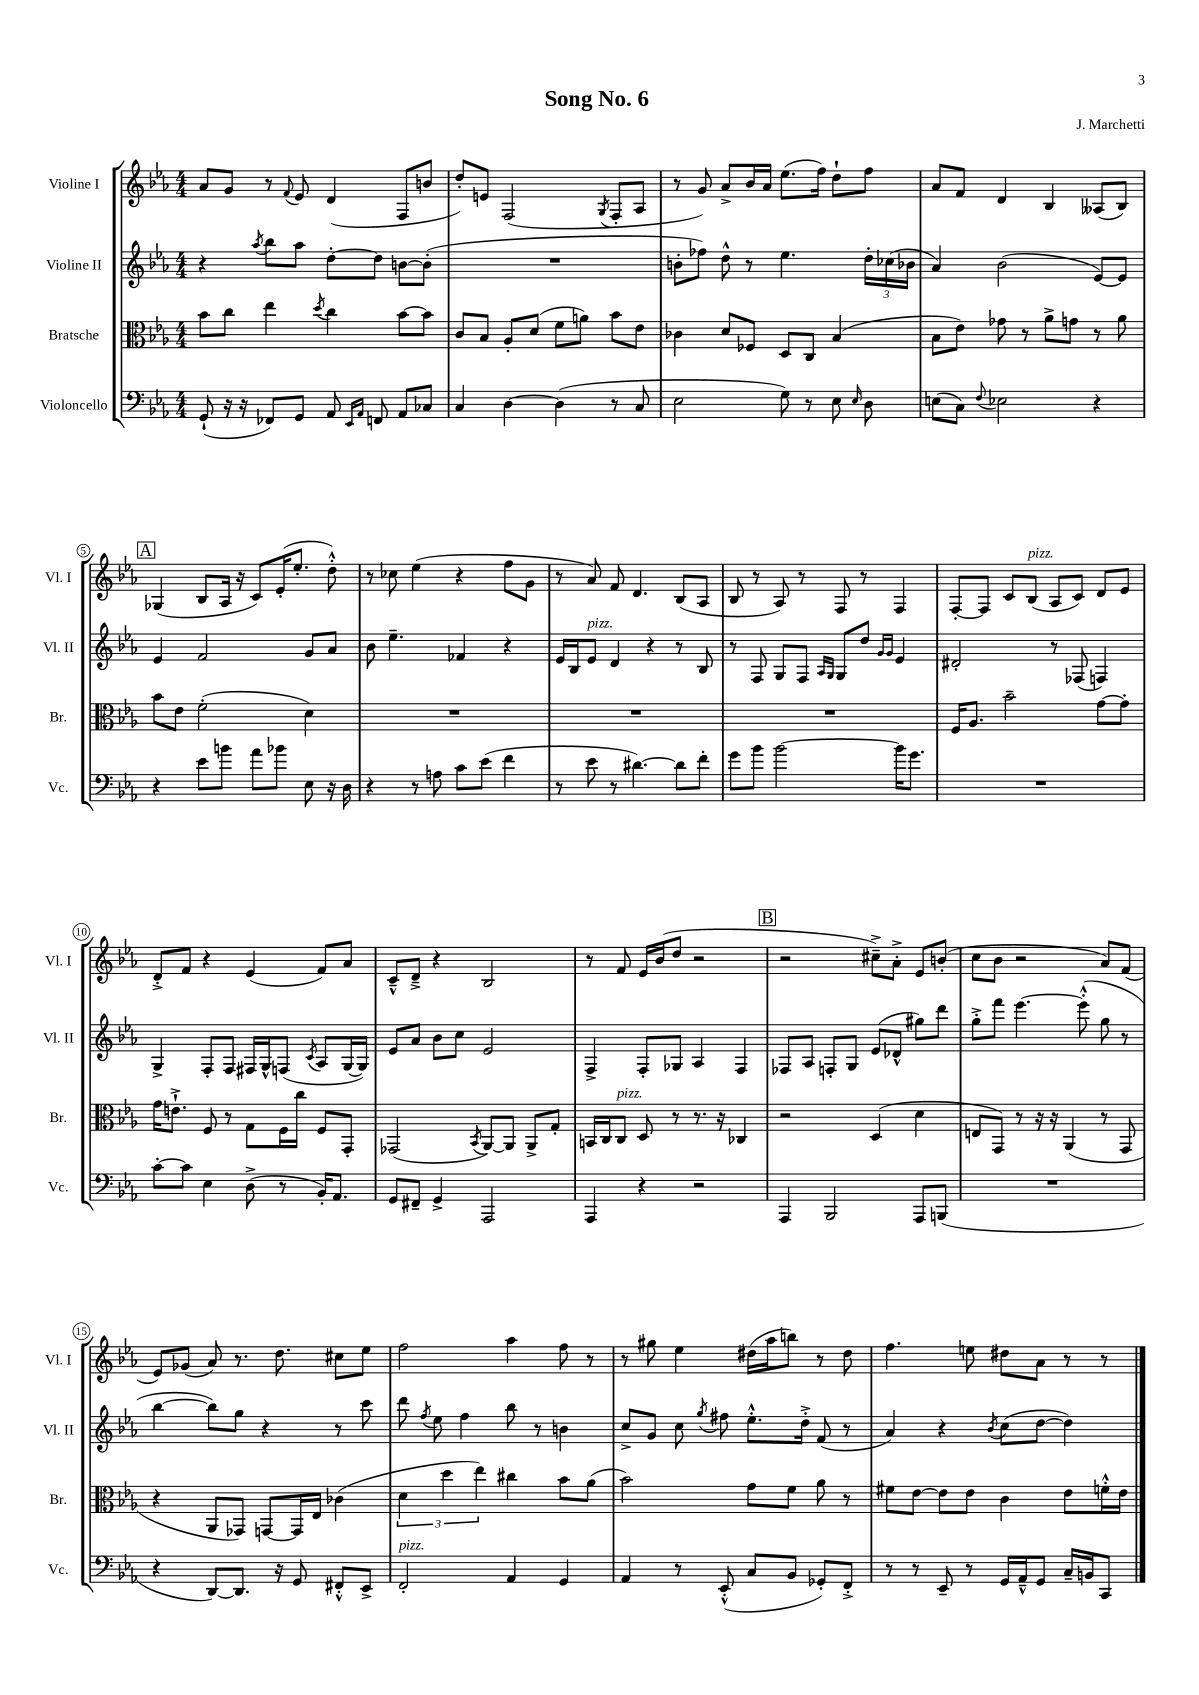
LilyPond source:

\header { title = "Song No. 6" composer = "J. Marchetti" }
<<
\new StaffGroup <<
\new Staff = "s0" \with { instrumentName = "Violine I" shortInstrumentName = "Vl. I" } {
    \clef treble \key ees \major \numericTimeSignature \time 4/4
    \autoBeamOff aes'8[ g'8] r8 \appoggiatura { f'8 } ees'8 d'4( f8[ b'8] |
    d''8[-.) e'8] f2( \acciaccatura { g8 } f8[-. aes8] |
    r8 g'8) aes'8[-> bes'16 aes'16] ees''8.[( f''16]) d''8[-! f''8] |
    aes'8[ f'8] d'4 bes4 aeses8[( bes8]) |
    \mark \markup { \box "A" } ges4( bes8[ aes16] r16 c'8[) ees'16-.( ees''8.]-. d''8-.-^) |
    r8 ces''8 ees''4( r4 f''8[ g'8] |
    r8 aes'8) f'8 d'4. bes8[( aes8] |
    bes8 r8 aes8) r8 f8 r8 f4 |
    f8[~-. f8] c'8[ bes8]^\markup { \italic "pizz." }( aes8[ c'8]) d'8[ ees'8] |
    d'8[-.-> f'8] r4 ees'4( f'8[) aes'8] |
    c'8[---^ d'8]---> r4 bes2 |
    r8 f'8 ees'16[ bes'16( d''8] r2 |
    \mark \markup { \box "B" } r2 cis''8[--->) aes'8]-.-> ees'8[ b'8]-.( |
    c''8[ bes'8] r2 aes'8[) f'8]( |
    ees'8[) ges'8]( aes'8) r8. d''8. cis''8[ ees''8] |
    f''2 aes''4 f''8 r8 |
    r8 gis''8 ees''4 dis''16[( aes''16 b''8]) r8 dis''8 |
    f''4. e''8 dis''8[ aes'8] r8 r8 \bar "|." |
}
\new Staff = "s1" \with { instrumentName = "Violine II" shortInstrumentName = "Vl. II" } {
    \clef treble \key ees \major \numericTimeSignature \time 4/4
    \autoBeamOff r4 \acciaccatura { aes''8 } bes''8[ aes''8] d''8[~-. d''8] b'8[~ b'8]-.( |
    R1 |
    b'8[-. fes''8]) d''8-^ r8 ees''4. \tuplet 3/2 { d''16[-. ces''16( bes'16] } |
    aes'4) bes'2( ees'8[~) ees'8] |
    \mark \markup { \box "A" } ees'4 f'2 g'8[ aes'8] |
    bes'8 ees''4.-- fes'4 r4 |
    ees'16[ bes16 ees'8]^\markup { \italic "pizz." } d'4 r4 r8 bes8 |
    r8 f8 g8[ f8] \grace { aes16[ g16] } g8[ d''8] \grace { g'16[ g'16] } ees'4 |
    dis'2-. r8 fes8( f4) |
    g4-> f8[-. f8] fis16[ g16-^ f8]( \acciaccatura { c'8 } aes8[ g16~ g16]) |
    ees'8[ aes'8] bes'8[ c''8] ees'2 |
    f4-> f8[-. ges8] aes4 f4 |
    \mark \markup { \box "B" } fes8[ aes8] f8[-. g8] ees'8[( des'8]-^ gis''8[) d'''8] |
    g''8[-.-> f'''8] ees'''4.~ ees'''8-.-^( g''8 r8 |
    bes''4~ bes''8[) g''8] r4 r8 c'''8 |
    d'''8 \acciaccatura { f''8 } ees''8 f''4 bes''8 r8 b'4 |
    c''8[-> g'8] c''8 \acciaccatura { g''8 } fis''8 ees''8.[-.-^ d''16]-.-> f'8( r8 |
    aes'4) r4 \acciaccatura { bes'8 } c''8[( d''8]~ d''4) \bar "|." |
}
\new Staff = "s2" \with { instrumentName = "Bratsche" shortInstrumentName = "Br." } {
    \clef alto \key ees \major \numericTimeSignature \time 4/4
    \autoBeamOff bes'8[ c''8] ees''4 \acciaccatura { d''8 } c''4 bes'8[~ bes'8] |
    c'8[ bes8] aes8[-. d'8]( f'8[ a'8]) bes'8[ ees'8] |
    ces'4 d'8[ fes8] d8[ c8] bes4( |
    bes8[ ees'8]) ges'8 r8 aes'8[-> g'8] r8 aes'8 |
    \mark \markup { \box "A" } bes'8[ ees'8] f'2-.( d'4) |
    R1 |
    R1 |
    R1 |
    f16[ aes8.] bes'2-- g'8[~ g'8]-. |
    g'16[ e'8.]-!-> f8 r8 g8[ f16 c''16] f8[ g,8]-. |
    ges,2( \acciaccatura { bes,8 } aes,8[~) aes,8] aes,8[-> g8]-. |
    b,16[ c16 c8]^\markup { \italic "pizz." } d8 r8 r8. r16 ces4 |
    \mark \markup { \box "B" } r2 d4( d'4 |
    e8[ g,8]) r8 r16 r16 aes,4( r8 g,8 |
    r4 aes,8[ ges,8]) g,8[~ g,16 ees16] ces'4( |
    \tuplet 3/2 { d'4 d''4 ees''4) } cis''4 bes'8[ aes'8]( |
    bes'2) g'8[ f'8] aes'8 r8 |
    fis'8[ ees'8]~ ees'8[ ees'8] c'4 ees'8[ f'16-.-^ ees'16] \bar "|." |
}
\new Staff = "s3" \with { instrumentName = "Violoncello" shortInstrumentName = "Vc." } {
    \clef bass \key ees \major \numericTimeSignature \time 4/4
    \autoBeamOff g,8-!( r16 r16 fes,8[) g,8] aes,8 \grace { ees,16[ aes,16] } f,8 aes,8[ ces8] |
    c4 d4~ d4( r8 c8 |
    ees2 g8) r8 ees8 \grace { ees16 } d8 |
    e8[( c8]) \appoggiatura { f8 } ees2 r4 |
    \mark \markup { \box "A" } r4 ees'8[ b'8] aes'8[ bes'8] ees8 r16 d16 |
    r4 r8 a8 c'8[ ees'8]( f'4 |
    r8 ees'8 r8 dis'4.~) dis'8[ f'8]-. |
    g'8[ bes'8] bes'2~ bes'16[ g'8.] |
    R1 |
    c'8[~-. c'8] ees4 d8->( r8 bes,16[-.) aes,8.] |
    g,8[ fis,8]-- g,4-> aes,,2 |
    aes,,4 r4 r2 |
    \mark \markup { \box "B" } aes,,4 bes,,2 aes,,8[ b,,8]( |
    R1 |
    r4 d,8[~) d,8.] r16 g,8 fis,8[-.-^ ees,8]-> |
    f,2-.^\markup { \italic "pizz." } aes,4 g,4 |
    aes,4 r8 ees,8-.-^( c8[ bes,8] ges,8[-.) f,8]-.-> |
    r8 r8 ees,8-- r8 g,16[ aes,16---^ g,8] c16[-- b,16 c,8] \bar "|." |
}
>>
>>
\layout { \context { \Score \override BarNumber.stencil = #(make-stencil-circler 0.1 0.3 ly:text-interface::print) } }
